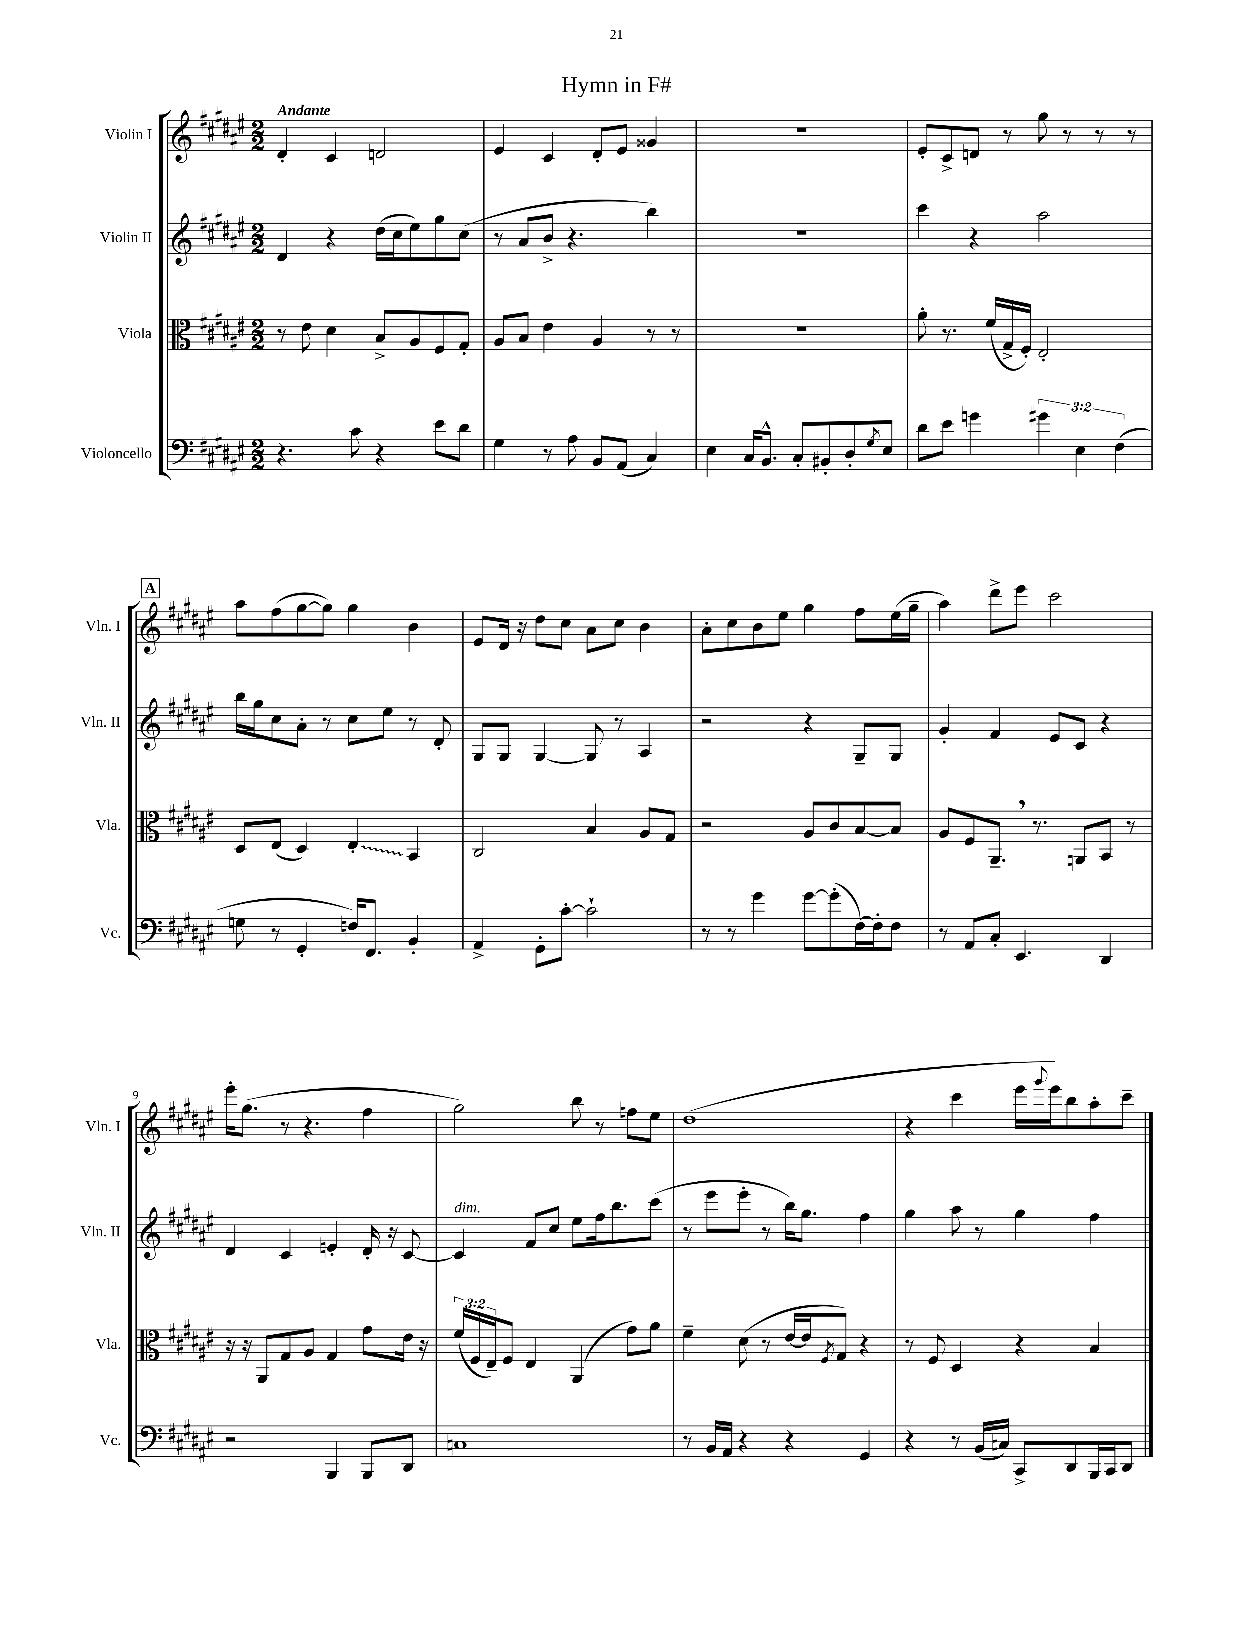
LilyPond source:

\header { title = "Hymn in F#" }
<<
\new StaffGroup <<
\new Staff = "s0" \with { instrumentName = "Violin I" shortInstrumentName = "Vln. I" } {
    \clef treble \key fis \major \numericTimeSignature \time 2/2 \tempo "Andante"
    dis'4-. cis'4 d'2 |
    eis'4 cis'4 dis'8-. eis'8 gisis'4 |
    r1 |
    eis'8-. cis'8-> d'8 r8 gis''8 r8 r8 r8 |
    \mark \markup { \box "A" } ais''8 fis''8( gis''8~ gis''8) gis''4 b'4 |
    eis'8 dis'16 r16 dis''8 cis''8 ais'8 cis''8 b'4 |
    ais'8-. cis''8 b'8 eis''8 gis''4 fis''8 eis''16( gis''16-- |
    ais''4) dis'''8-> eis'''8 cis'''2 |
    eis'''16-. gis''8.( r8 r4. fis''4 |
    gis''2) b''8 r8 f''8 eis''8 |
    dis''1( |
    r4 cis'''4 eis'''16 \appoggiatura { gis'''8 } eis'''16) b''8 ais''8-. cis'''8-- \bar "|." |
}
\new Staff = "s1" \with { instrumentName = "Violin II" shortInstrumentName = "Vln. II" } {
    \clef treble \key fis \major \numericTimeSignature \time 2/2
    dis'4 r4 dis''16( cis''16 eis''8) gis''8 cis''8( |
    r8 ais'8 b'8-> r4. b''4) |
    r1 |
    cis'''4 r4 ais''2 |
    \mark \markup { \box "A" } b''16 gis''16 cis''8 ais'8-. r8 cis''8 eis''8 r8 dis'8-. |
    gis8 gis8 gis4~ gis8 r8 ais4 |
    r2 r4 gis8-- gis8 |
    gis'4-. fis'4 eis'8 cis'8 r4 |
    dis'4 cis'4 e'4-. dis'16-. r16 cis'8~ |
    cis'4^\markup { \italic "dim." } fis'8 cis''8 eis''8 fis''16 b''8. cis'''8( |
    r8 eis'''8 eis'''8-. r8 b''16) gis''8. fis''4 |
    gis''4 ais''8 r8 gis''4 fis''4 \bar "|." |
}
\new Staff = "s2" \with { instrumentName = "Viola" shortInstrumentName = "Vla." } {
    \clef alto \key fis \major \numericTimeSignature \time 2/2 \override Staff.TupletNumber.text = #tuplet-number::calc-fraction-text
    r8 eis'8 dis'4 b8-> ais8 fis8 gis8-. |
    ais8 b8 eis'4 ais4 r8 r8 |
    R1 |
    ais'8-. r8. fis'16( gis16-> fis16-.) eis2-. |
    \mark \markup { \box "A" } dis8 eis8( dis4) \once \override Glissando.style = #'zigzag eis4-.\glissando b,4 |
    cis2 b4 ais8 gis8 |
    r2 ais8 cis'8 b8~ b8 |
    ais8 fis8 ais,8.-- \breathe r8. a,8 b,8 r8 |
    r16 r16 ais,8 gis8 ais8 gis4 gis'8 eis'16 r16 |
    \tuplet 3/2 { fis'16( fis16 eis16--) } fis8 eis4 ais,4( gis'8) ais'8 |
    fis'4-- dis'8( r8 eis'16~ eis'16 \acciaccatura { fis8 } gis8) r4 |
    r8 fis8 dis4 r4 b4 \bar "|." |
}
\new Staff = "s3" \with { instrumentName = "Violoncello" shortInstrumentName = "Vc." } {
    \clef bass \key fis \major \numericTimeSignature \time 2/2 \override Staff.TupletNumber.text = #tuplet-number::calc-fraction-text
    r4. cis'8 r4 eis'8 dis'8 |
    gis4 r8 ais8 b,8 ais,8( cis4) |
    eis4 cis16 b,8.-^ cis8-. bis,8-. dis8-. \acciaccatura { gis8 } eis8 |
    dis'8 eis'8 g'4 \tuplet 3/2 { gis'4 eis4 fis4( } |
    \mark \markup { \box "A" } g8 r8 gis,4-. f16) fis,8. b,4-. |
    ais,4-> gis,8-. cis'8~-. cis'2-! |
    r8 r8 gis'4 gis'8~ gis'8-.( fis16~) fis16-. fis8 |
    r8 ais,8 cis8-. eis,4. dis,4 |
    r2 b,,4 b,,8 dis,8 |
    c1 |
    r8 b,16 ais,16 r4 r4 gis,4 |
    r4 r8 b,16( c16) cis,8-> dis,8 b,,16 cis,16 dis,8 \bar "|." |
}
>>
>>
